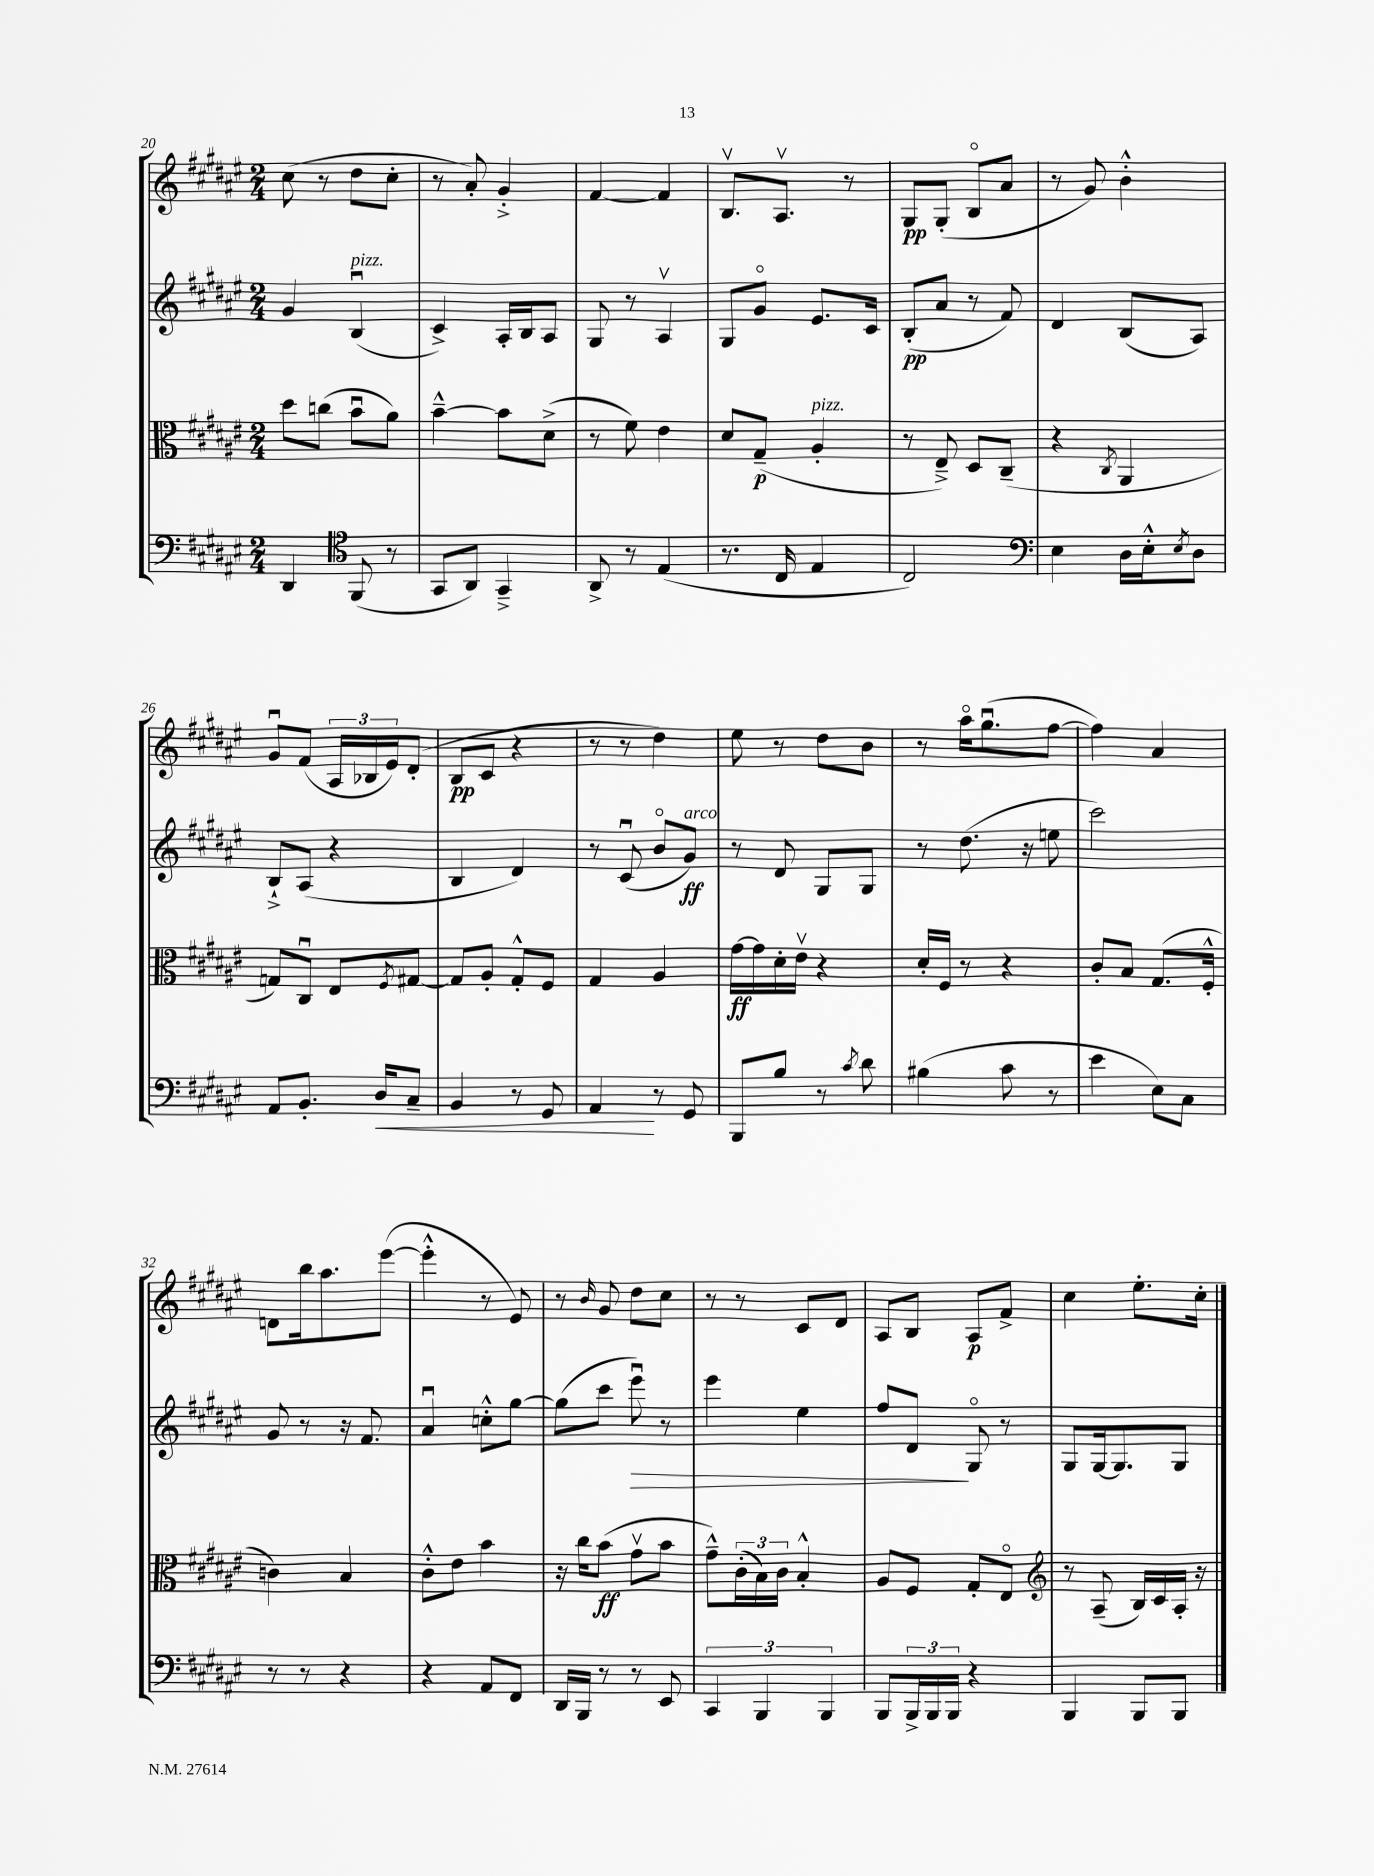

**kern	**kern	**kern	**kern
*staff4	*staff3	*staff2	*staff1
*clefF4	*clefC3	*clefG2	*clefG2
*k[f#c#g#d#a#e#]	*k[f#c#g#d#a#e#]	*k[f#c#g#d#a#e#]	*k[f#c#g#d#a#e#]
*M2/4	*M2/4	*M2/4	*M2/4
4DD#/	8dd#\L	4g#/	(8cc#\
.	(8cc\J	.	8r
*clefC4	*	*	*
(8FF#/	8bu\L	(4Bu/	8dd#\L
8r	8a#\J)	.	8cc#'\J
=	=	=	=
8GG#/L	[4b~^^\	4c#^/)	8r
8AA#/J)	.	.	8a#'/)
4GG#~^/	8b\]L	16A#'/LL	4g#'^/
.	.	16B/J	.
.	(8d#^\J	8A#/J	.
=	=	=	=
8AA#^/	8r	8G#/	[4f#/
8r	8f#\)	8r	.
(4E#/	4e#\	4A#v/	4f#/]
=	=	=	=
8.r	8d#/L	8G#/L	8.Bv/L
.	(8G#~/J	8g#o/J	.
16C#/	.	.	8.A#v/J
4E#/	4A#'/	8.e#/L	.
.	.	.	8r
.	.	16c#/Jk	.
=	=	=	=
2C#/)	8r	(8B'/L	8G#/L
.	8E#~^/)	8a#/J	(8G#'/J
.	8D#/L	8r	8Bo/L
.	(8C#~/J	8f#/)	8a#/J
=	=	=	=
*clefF4	*	*	*
4E#\	4r	4d#/	8r
.	.	.	8g#/)
.	8qC#/	.	.
16D#\LL	4AA#/	(8B/L	4b'^^\
16E#'^^\J	.	.	.
8qE#/	.	.	.
8D#\J	.	8A#/J)	.
=	=	=	=
8AA#/L	8G/L)	8B`^/L	8g#u/L
8.BB'/J	8C#u/J	(8A#/J	(8f#/J
.	8E#/L	4r	24A#/LL
.	.	.	24B-/
16D#/LK	.	.	.
.	.	.	24e#/J)
.	8qF#/	.	.
8C#~/J	[8G#/J	.	(8d#'/J
=	=	=	=
4BB/	8G#/]L	4B/	8B/L
.	8A#'/J	.	8c#/J
8r	8G#'^^/L	4d#/)	4r
8GG#/	8F#/J	.	.
=	=	=	=
4AA#/	4G#/	8r	8r
.	.	(8c#u/	8r
8r	4A#/	8bo/L	4dd#\)
8GG#/	.	8g#/J)	.
=	=	=	=
8BBB/L	[16g#\LL	8r	8ee#\
.	16g#\]	.	.
8B/J	16d#'\	8d#/	8r
.	16e#v\JJ	.	.
8r	4r	8G#/L	8dd#\L
8qc#/	.	.	.
8d#\	.	8G#/J	8b\J
=	=	=	=
(4B#\	16d#'/LL	8r	8r
.	16F#/JJ	.	.
.	8r	(8.dd#\	16aa#o\LK
.	.	.	(8.gg#u\
8c#\	4r	.	.
.	.	16r	.
8r	.	8ee\	[8ff#\J
=	=	=	=
4e#\	8c#'/L	2ccc#\)	4ff#\])
.	8B/J	.	.
8E#\L)	(8.G#/L	.	4a#/
8C#\J	.	.	.
.	16F#'^^/Jk	.	.
=	=	=	=
8r	4c\)	8g#/	8d\L
8r	.	8r	16bb\k
.	.	.	8.aa#\
4r	4B/	16r	.
.	.	8.f#/	.
.	.	.	([8eee#\J
=	=	=	=
4r	8c#'^^\L	4a#u/	4eee#'^^\]
.	8e#\J	.	.
8AA#/L	4b\	8cc'^^\L	8r
8FF#/J	.	[8gg#\J	8e#/)
=	=	=	=
16DD#/LL	16r	(8gg#\]L	8r
16BBB/JJ	16cc#\LK	.	.
.	.	.	16qqb/
8r	(8b\J	8ccc#\J	8g#/
8r	8g#v\L	8eee#u\)	8dd#\L
8EE#/	8b\J	8r	8cc#\J
=	=	=	=
6CC#/	8g#~^^\L)	4eee#\	8r
.	(24c#'\L	.	8r
6BBB/	24B\)	.	.
.	24c#\JJ	.	.
.	4B'^^/	4ee#\	8c#/L
6BBB/	.	.	.
.	.	.	8d#/J
=	=	=	=
8BBB/L	8A#/L	8ff#/L	8A#/L
24BBB^/L	8F#/J	8d#/J	8B/J
24BBB/	.	.	.
24BBB/JJ	.	.	.
4r	8G#'/L	8G#o/	8A#/L
.	8E#o/J	8r	8f#^/J
=	=	=	=
*	*clefG2	*	*
4BBB/	8r	8G#/L	4cc#\
.	(8A#~/	[16G#/k	.
.	.	8.G#/]	.
8BBB/L	16B/LL)	.	8.ee#'\L
.	16c#/	.	.
8BBB/J	16A#'/JJ	8G#/J	.
.	16r	.	16cc#'\Jk
==	==	==	==
*-	*-	*-	*-
